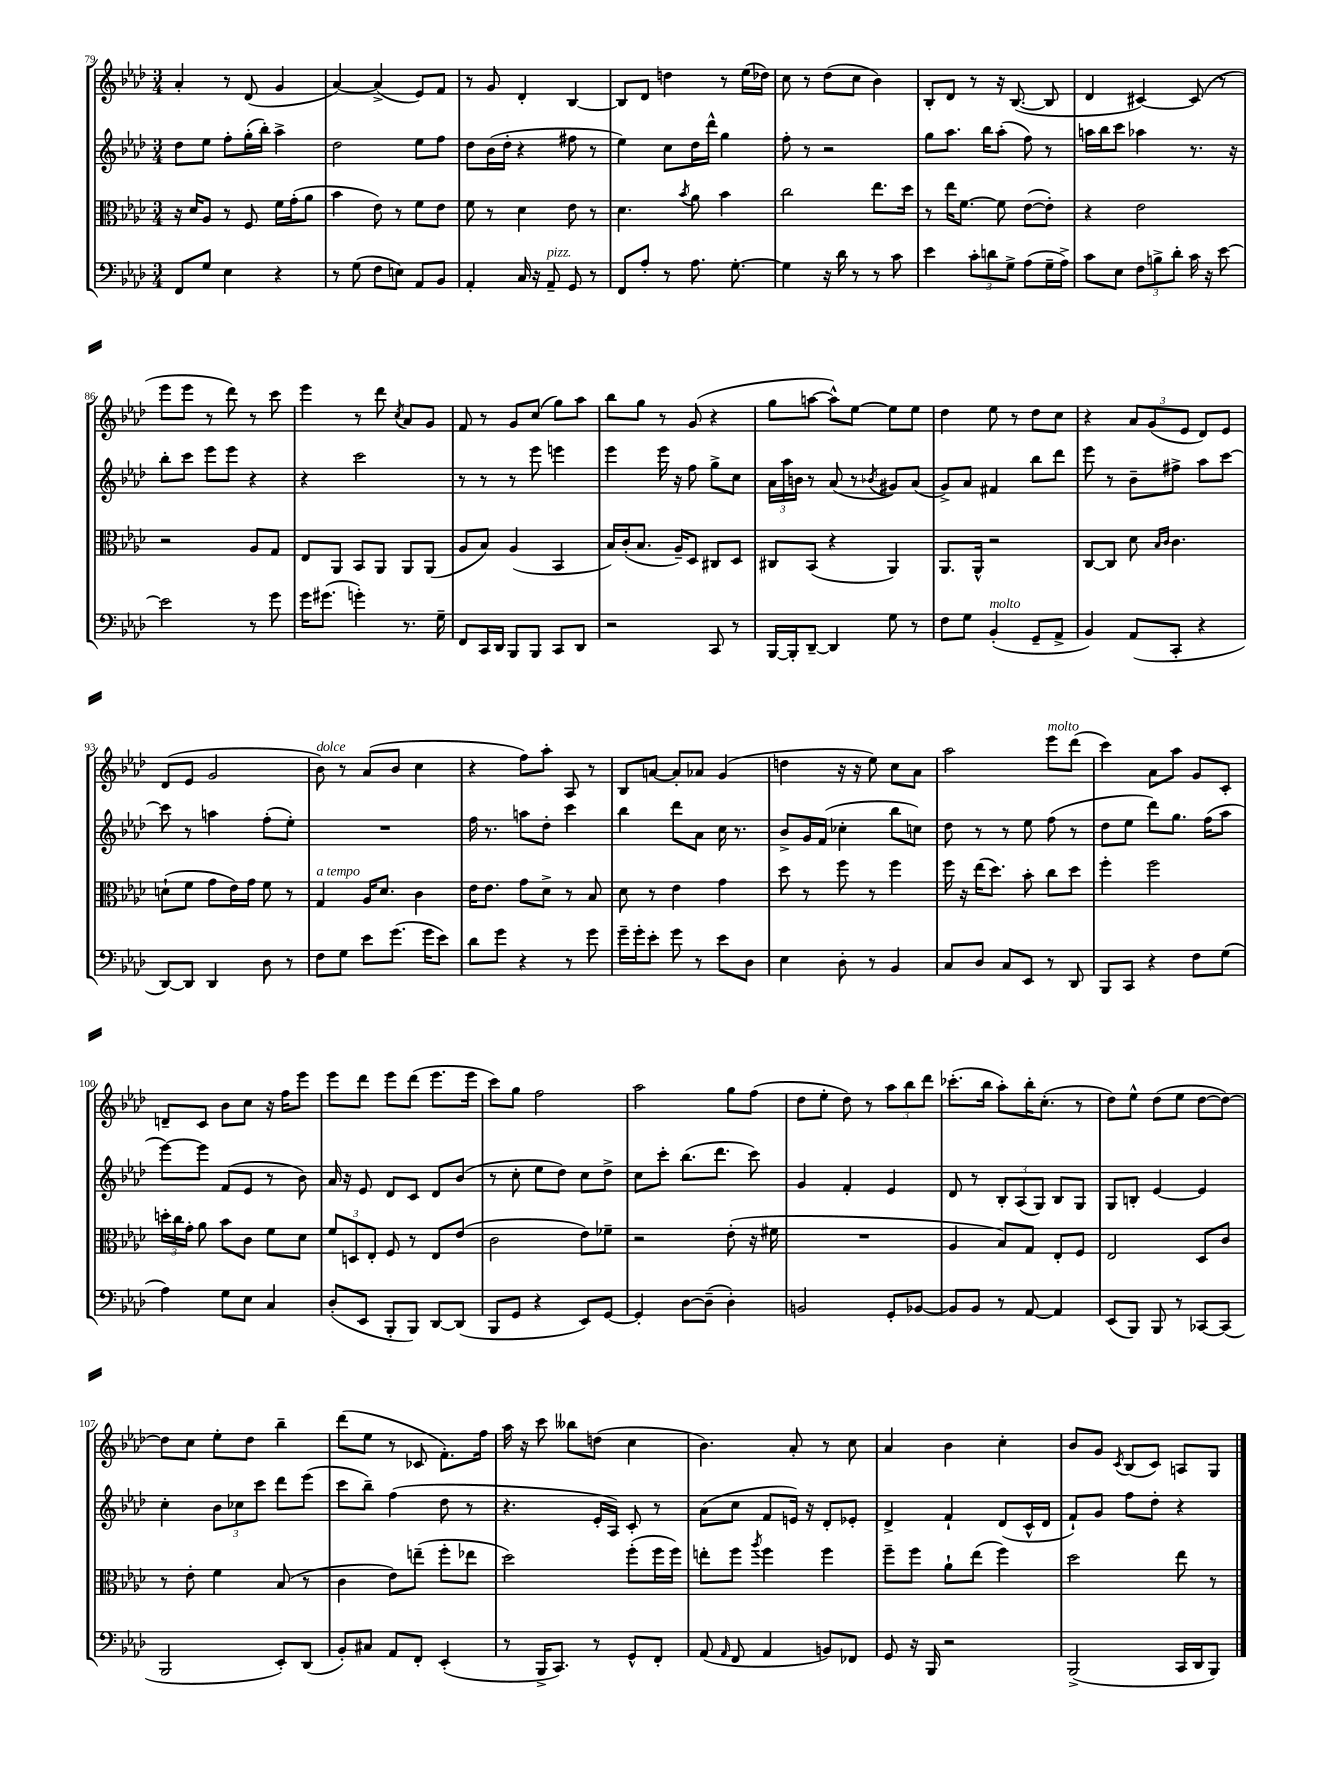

**kern	**kern	**kern	**kern
*part4	*part3	*part2	*part1
*staff4	*staff3	*staff2	*staff1
*clefF4	*clefC3	*clefG2	*clefG2
*k[b-e-a-d-]	*k[b-e-a-d-]	*k[b-e-a-d-]	*k[b-e-a-d-]
*M3/4	*M3/4	*M3/4	*M3/4
=79	=79	=79	=79
8FF/L	16r	8dd-\L	4a-'/
.	16d-/KL	.	.
8G/J	8A-/J	8ee-\J	.
4E-\	8r	8ff'\L	8r
.	8F/	(16gg'\L	(8d-/
.	.	16bb-'\JJ)	.
4r	16f\LL	4aa-^\	4g/
.	(16g'\J	.	.
.	8a-\J	.	.
=80	=80	=80	=80
8r	4b-\	2dd-\	[4a-/)
(8G\	.	.	.
8F\L	8e-\)	.	(4a-^/]
8En\J)	8r	.	.
8AA-/L	8f\L	8ee-\L	8e-/L)
8BB-/J	8e-\J	8ff\J	8f/J
=81	=81	=81	=81
4AA-'/	8f\	8dd-\L	8r
.	8r	(16b-\L	8g/
.	.	16dd-'\JJ	.
16C/	4d-\	4r	4d-'/
16r	.	.	.
!LO:TX:a:i:t=pizz.	!	!	!
8AA-~/	.	.	.
8GG/	8e-\	8ff#X\	[4B-/
8r	8r	8r	.
=82	=82	=82	=82
8FF/L	4.d-\	4ee-\)	8B-/L]
8A-'/J	.	.	8d-/J
8r	.	8cc\L	4ddn\
.	8qb-/	.	.
8.A-\	8a-\	16dd-\L	.
.	.	16ddd-^^\JJ	.
.	4b-\	4gg\	8r
[8.G'\	.	.	.
.	.	.	(16ee-\LL
.	.	.	16dd-X\JJ)
=83	=83	=83	=83
4G\]	2cc\	8ff'\	8cc\
.	.	8r	8r
16r	.	2r	(8dd-\L
16d-\	.	.	.
8r	.	.	8cc\J
8r	8.ee-\L	.	4b-\)
8c\	.	.	.
.	16dd-\Jk	.	.
=84	=84	=84	=84
4e-\	8r	8gg\L	8B-'/L
.	16ee-\KL	8.aa-\J	8d-/J
.	[8.f\J	.	.
12c'\L	.	.	8r
.	.	16bb-\KL	.
12dn\	.	.	.
.	8f\]	(8aa-'\J	16r
12G^\J	.	.	.
.	.	.	([8.B-/
(8A-\L	([8e-\L	8ff\)	.
16G~\L	8e-'\J])	8r	8B-/]
16A-^\JJ)	.	.	.
=85	=85	=85	=85
8c\L	4r	16aan\LL	4d-/
.	.	16bb-\J	.
8E-\J	.	8ccc\J	.
12F\L	2e-\	4aa-X\	[4c#X/)
12Bn^\	.	.	.
12d-'\J	.	.	.
16c\	.	8.r	(8c#/]
16r	.	.	.
[8e-\	.	.	8r
.	.	16r	.
!!LO:LB:g=z
=86	=86	=86	=86
2e-\]	2r	8bb-'\L	8eee-\L
.	.	8ccc\J	8eee-\J
.	.	8eee-\L	8r
.	.	8eee-\J	8ddd-\)
8r	8A-/L	4r	8r
8g\	8G/J	.	8ccc\
=87	=87	=87	=87
16g\KL	8E-/L	4r	4eee-\
(8.g#X\J	.	.	.
.	8AA-/J	.	.
4gn'\)	8BB-/L	2ccc\	8r
.	8AA-/J	.	8ddd-\
.	.	.	8qcc/
8.r	8AA-/L	.	8a-/L
.	(8AA-/J	.	8g/J
16G~\	.	.	.
=88	=88	=88	=88
8FF/L	8A-/L	8r	8f/
16CC/L	8B-/J)	8r	8r
16DD-/JJ	.	.	.
8BBB-/L	(4A-/	8r	8g/L
8BBB-/J	.	8eee-\	(8cc/J
8CC/L	4BB-/	4eeen\	8gg\L)
8DD-/J	.	.	8aa-\J
=89	=89	=89	=89
2r	16B-/LL)	4eee-\	8bb-\L
.	(16c'/J	.	.
.	8.B-/J	.	8gg\J
.	.	16eee-\	8r
.	16A-~/KL)	16r	.
.	8D-/J	8ff\	(8g/
8CC/	8C#X/L	8gg^\L	4r
8r	8D-/J	8cc\J	.
=90	=90	=90	=90
[16BBB-/LL	8C#X/L	24a-\LL	8gg\L
.	.	24aa-\	.
16BBB-'/J]	.	.	.
.	.	24bn\JJ	.
[8DD-~/J	(8BB-/J	8r	[8aan\J
4DD-/]	4r	(8a-/	8aa^^\L])
.	.	8r	[8ee-\J
.	.	8qb-X/	.
8G\	4AA-/)	8g#X/L)	8ee-\L]
8r	.	(8a-/J	8ee-\J
=91	=91	=91	=91
8F\L	8.AA-/L	8g^/L)	4dd-\
8G\J	.	8a-/J	.
.	16AA-^^/Jk	.	.
!LO:TX:a:i:t=molto	!	!	!
(4BB-'/	2r	4f#X/	8ee-\
.	.	.	8r
8GG~/L	.	8bb-\L	8dd-\L
8AA-^/J	.	8ddd-\J	8cc\J
=92	=92	=92	=92
4BB-/)	[8C/L	8eee-\	4r
.	8C/J]	8r	.
(8AA-/L	8d-\	8b-~\L	12a-/L
.	.	.	(12g/
.	16qqB-/LL	.	.
.	16qqc/JJ	.	.
8CC'/J	4.c\	8ff#X^\J	.
.	.	.	12e-/J
4r	.	8aa-\L	8d-/L)
.	.	[8ccc\J	8e-/J
!!LO:LB:g=z
=93	=93	=93	=93
[8DD-/L)	(8dn`\L	8ccc\]	(8d-/L
8DD-/J]	8f\J	8r	8e-/J
4DD-/	8g\L	4aan\	2g/
.	16e-\L)	.	.
.	16g\JJ	.	.
8D-\	8f\	(8ff'\L	.
8r	8r	8ee-'\J)	.
=94	=94	=94	=94
!	!	!	!LO:TX:a:i:t=dolce
!	!LO:TX:a:i:t=a tempo	!	!
8F\L	4G/	2.r	8b-\)
8G\J	.	.	8r
8e-\L	16A-/KL	.	(8a-/L
.	8.d-/J	.	.
(8.g\J	.	.	8b-/J
.	4c\	.	4cc\
16g\KL	.	.	.
8e-\J)	.	.	.
=95	=95	=95	=95
8d-\L	16e-\KL	16ff\	4r
.	8.e-\J	8.r	.
8g\J	.	.	.
4r	8g\L	8aan\L	8ff\L)
.	8d-^\J	8dd-'\J	8aa-'\J
8r	8r	4ccc\	8A-/
8g\	8B-/	.	8r
=96	=96	=96	=96
16g~\LL	8d-\	4bb-\	8B-/L
16g'\J	.	.	.
8e-'\J	8r	.	[8an/J
8g\	4e-\	8ddd-\L	8a'/L]
8r	.	8a-\J	8a-X/J
8e-\L	4g\	16cc\	(4g/
.	.	8.r	.
8D-\J	.	.	.
=97	=97	=97	=97
4E-\	8dd-\	8b-^/L	4ddn\
.	8r	16g/L	.
.	.	(16f/JJ	.
8D-'\	8ff\	4cc-X'\	16r
.	.	.	16r
8r	8r	.	8ee-\)
4BB-/	4ff\	8bb-\L	8cc\L
.	.	8ccn\J)	8a-\J
=98	=98	=98	=98
8C/L	16ff\	8dd-\	2aa-\
.	16r	.	.
8D-/J	(16ee-\KL	8r	.
.	8.dd-\J)	.	.
8C/L	.	8r	.
8EE-/J	8b-'\	8ee-\	.
!	!	!	!LO:TX:a:i:t=molto
8r	8cc\L	(8ff\	8eee-\L
8DD-/	8dd-\J	8r	(8ddd-\J
=99	=99	=99	=99
8BBB-/L	4ff'\	8dd-\L	4ccc\)
8CC/J	.	8ee-\J	.
4r	2ff\	8ddd-\L)	8a-\L
.	.	8.gg\J	8aa-\J
8F\L	.	.	8g/L
.	.	(16ff\KL	.
(8G\J	.	8aa-\J	8c'/J
!!LO:LB:g=z
=100	=100	=100	=100
4A-\)	24ddn'\LL	[8eee-\L)	8dn~/L
.	24cc\	.	.
.	24g'\JJ	.	.
.	8a-\	8eee-\J]	8c/J
8G\L	8b-\L	(8f/L	8b-\L
8E-\J	8c\J	8e-/J	8cc\J
4C/	8f\L	8r	16r
.	.	.	16ff\KL
.	8d-\J	8b-\)	8eee-\J
=101	=101	=101	=101
(8D-'/L	12f/L	16a-/	8eee-\L
.	.	16r	.
.	12Dn/	.	.
8EE-/J	.	8e-/	8ddd-\J
.	12E-'/J	.	.
8BBB-'/L	8F/	8d-/L	8eee-\L
8BBB-/J)	8r	8c/J	(8ddd-\J
[8DD-/L	8E-/L	8d-/L	8.eee-\L
(8DD-/J]	(8e-/J	(8b-/J	.
.	.	.	16eee-\Jk
=102	=102	=102	=102
8BBB-/L	2c\	8r	8ccc\L)
8GG/J	.	8cc'\	8gg\J
4r	.	8ee-\L	2ff\
.	.	8dd-\J)	.
8EE-/L)	8e-\L)	8cc\L	.
[8GG/J	8f-X~\J	8dd-^\J	.
=103	=103	=103	=103
4GG'/]	2r	8cc\L	2aa-\
.	.	8ccc'\J	.
[8D-\L	.	(8.bb-\L	.
(8D-~\J]	.	.	.
.	.	8.ddd-\J	.
4D-'\)	(8e-'\	.	8gg\L
.	16r	8ccc\)	(8ff\J
.	16f#X\	.	.
=104	=104	=104	=104
2BBn/	2.r	4g/	8dd-\L
.	.	.	8ee-'\J
.	.	4f'/	8dd-\)
.	.	.	8r
8GG'/L	.	4e-/	12aa-\L
.	.	.	12bb-\
[8BB-X/J	.	.	.
.	.	.	12ddd-\J
=105	=105	=105	=105
8BB-/L]	4A-/	8d-/	(8.ccc-X'\L
8BB-/J	.	8r	.
.	.	.	16bb-\Jk
8r	8B-/L)	12B-'/L	8aa-'\L)
.	.	(12A-/	.
[8AA-/	8G/J	.	16bb-'\K
.	.	12G/J)	.
.	.	.	(8.cc'\J
4AA-/]	8E-'/L	8B-/L	.
.	8F/J	8G/J	8r
=106	=106	=106	=106
(8EE-/L	2E-/	8G/L	8dd-\L)
8BBB-/J)	.	8Bn'/J	8ee-^^\J
8BBB-/	.	[4e-/	(8dd-\L
8r	.	.	8ee-\J
[8CC-X/L	8D-/L	4e-/]	[8dd-\L
(8CC-/J]	8c/J	.	8dd-\J_)
!!LO:LB:g=z
=107	=107	=107	=107
2BBB-/	8r	4cc'\	8dd-\L]
.	8e-'\	.	8cc\J
.	4f\	12b-\L	8ee-'\L
.	.	12cc-X\	.
.	.	.	8dd-\J
.	.	12ccc\J	.
8EE-'/L)	(8B-/	8ddd-\L	4bb-~\
(8DD-/J	8r	(8eee-\J	.
=108	=108	=108	=108
8BB-'/L)	4c\	8ccc\L	(8ddd-\L
8C#X/J	.	8bb-~\J)	8ee-\J
8AA-/L	8e-\L)	(4ff\	8r
8FF'/J	(8een~\J	.	8c-X/
(4EE-'/	8ff'\L	8dd-\	8.f'\L)
.	8ee-X\J	8r	.
.	.	.	16ff\Jk
=109	=109	=109	=109
8r	2dd-\)	4.r	16aa-\
.	.	.	16r
16BBB-^/KL	.	.	8ccc\
8.CC/J)	.	.	.
.	.	.	8bb--X\L
8r	.	16e-'/LL	(8ddn\J
.	.	16A-/JJ)	.
8GG^^/L	(8ff'\L	8c'/	4cc\
8FF'/J	16ff\L	8r	.
.	16ff\JJ)	.	.
=110	=110	=110	=110
(8AA-/	8een'\L	(8a-\L	4.b-\)
16qqAA-/	.	.	.
8FF/	8ff\J	8cc\J	.
.	8qaa-/	.	.
4AA-/	4ff\	8f/L	.
.	.	16en/Jk)	8a-'/
.	.	16r	.
8BBn/L)	4ff\	8d-'/L	8r
8FF-X/J	.	8e-X'/J	8cc\
=111	=111	=111	=111
8GG/	8ff~\L	4d-^/	4a-/
16r	8ff\J	.	.
16BBB-/	.	.	.
2r	8a-`\L	4f`/	4b-\
.	(8ee-\J	.	.
.	4ff\)	(8d-/L	4cc'\
.	.	16c^^/L	.
.	.	16d-/JJ	.
=112	=112	=112	=112
(2BBB-^/	2dd-\	8f`/L)	8b-/L
.	.	8g/J	8g/J
.	.	.	8qc/
.	.	8ff\L	(8B-/L
.	.	8dd-'\J	8c/J)
16CC/LL	8ee-\	4r	8An/L
16DD-/J	.	.	.
8BBB-/J)	8r	.	8G/J
==	==	==	==
*-	*-	*-	*-
